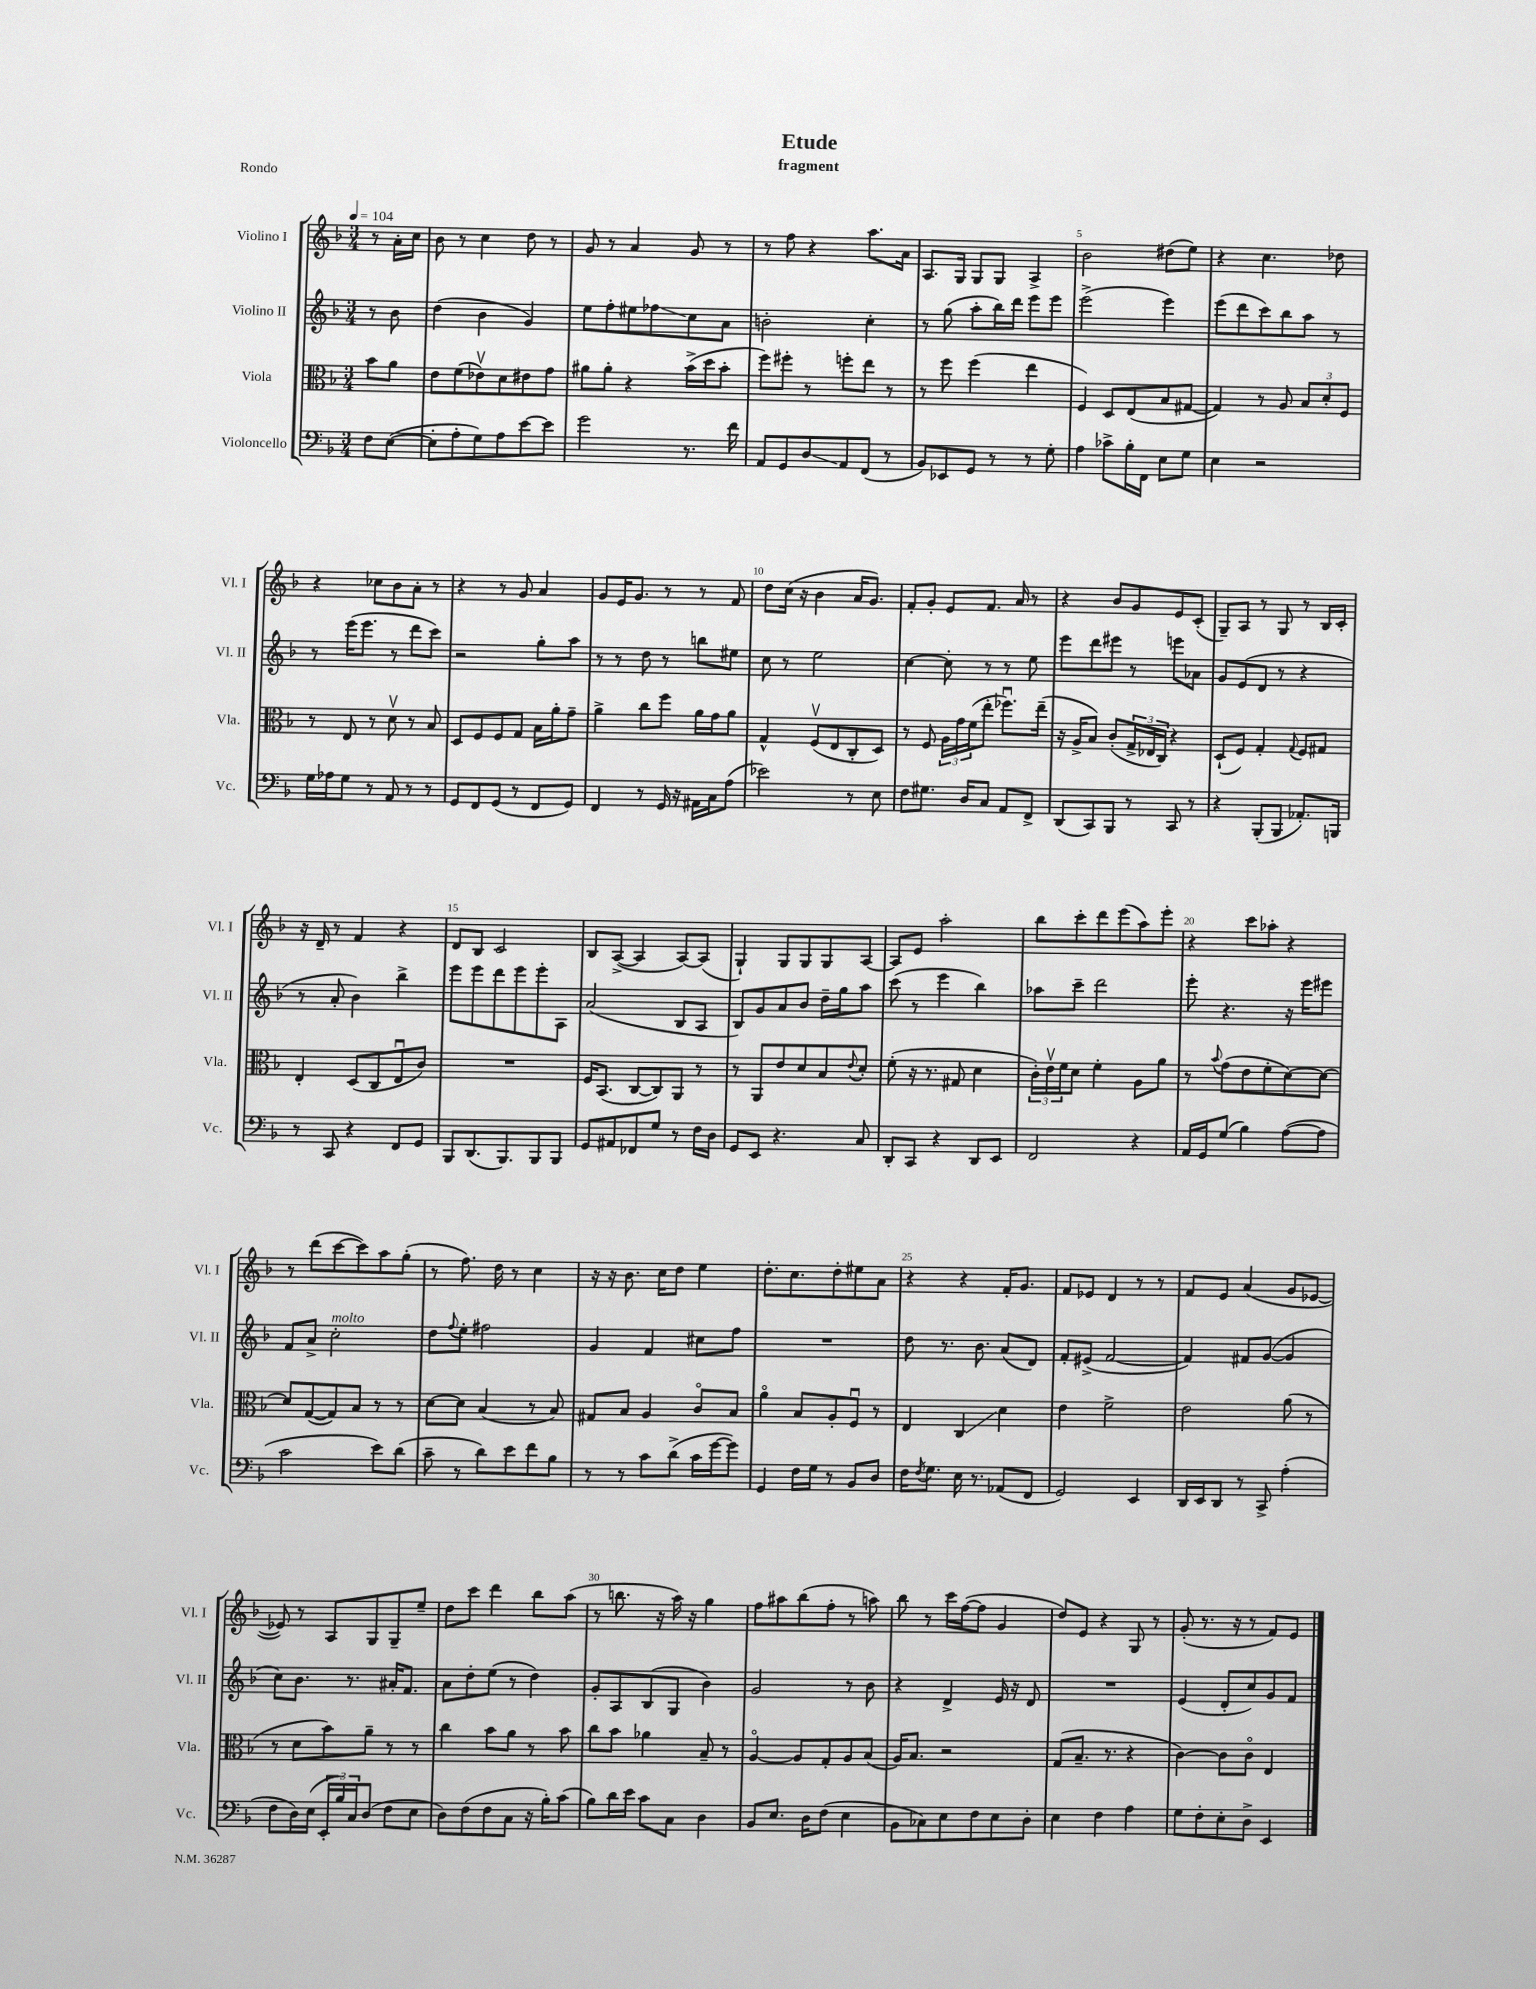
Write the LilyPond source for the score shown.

\header { title = "Etude" subtitle = "fragment" piece = "Rondo" }
<<
\new StaffGroup <<
\new Staff = "s0" \with { instrumentName = "Violino I" shortInstrumentName = "Vl. I" } {
    \clef treble \key f \major \numericTimeSignature \time 3/4 \partial 4 \tempo 4 = 104
    r8 a'16-. c''16 |
    bes'8 r8 c''4 d''8 r8 |
    g'8 r8 a'4 g'8 r8 |
    r8 f''8 r4 a''8. a'16 |
    a8. g16 g8 g8 a4-> |
    bes'2 dis''8( e''8) |
    r4 c''4. des''8 |
    r4 ces''8 bes'8 a'8-. r8 |
    r4 r8 g'8 a'4 |
    g'8 e'16 g'8. r8 r8 f'8 |
    d''8 c''16( r16 bes'4 a'16 g'8.) |
    f'8-. g'8-. e'8 f'8. a'16 r8 |
    r4 bes'8 g'8 e'8 c'8-.( |
    g8--) a8 r8 g8 r8 bes16 c'16-. |
    r16 d'16-- r8 f'4 r4 |
    d'8 bes8 c'2 |
    bes8 a8~->( a4 a8~) a8( |
    g4-!) g8 g8 g8 a8~ |
    a8 e'8 a''2-. |
    bes''8 c'''8-. d'''8 e'''8( a''8) e'''8-. |
    r4 c'''8 aes''8-. r4 |
    r8 d'''8( c'''8~ c'''8) a''8 g''8-.( |
    r8 f''8.) d''16 r8 c''4 |
    r16 r16 bes'8. c''16 d''8 e''4 |
    d''8.-. c''8. d''8-. eis''8 a'8 |
    r4 r4 f'16-. g'8. |
    f'8 ees'8 d'4 r8 r8 |
    f'8 e'8 a'4( g'8 ees'8~ |
    ees'8) r8 a8 g8 g8-- e''8-- |
    d''8 c'''8 d'''4 bes''8 a''8( |
    r8 b''8. r16 a''16) r16 g''4 |
    f''8 ais''8 bes''8( f''8-. r8 a''8) |
    bes''8 r8 c'''16 f''16~( f''8 g'4 |
    d''8) e'8 r4 g8 r8 |
    g'8-.( r8. r16 r8 f'8) e'8 \bar "|." |
}
\new Staff = "s1" \with { instrumentName = "Violino II" shortInstrumentName = "Vl. II" } {
    \clef treble \key f \major \numericTimeSignature \time 3/4 \partial 4
    r8 bes'8 |
    d''4( bes'4 g'4) |
    e''8 f''8-. eis''8 fes''8\glissando c''8 a'8 |
    b'2-. c''4-. |
    r8 g''8( a''8-. bes''16) d'''16 e'''8 e'''8 |
    e'''2->( e'''4) |
    e'''8( d'''8 c'''8) bes''8 a''8 r8 |
    r8 e'''16( e'''8. r8 d'''8 c'''8) |
    r2 g''8-. a''8 |
    r8 r8 d''8 r8 b''8 eis''8 |
    c''8 r8 e''2 |
    c''4~ c''8-. r8 r8 e''8 |
    e'''8 d'''8 eis'''8 r8 e'''8 aes'8 |
    g'8 e'8( d'8 r8 r4 |
    r8 a'8-. bes'4) bes''4-> |
    e'''8 e'''8 d'''8 e'''8 e'''8-. a8 |
    a'2( bes8 a8 |
    bes8) g'8 a'8 bes'8 d''16-- g''16 a''8 |
    c'''8( r8 e'''4 bes''4) |
    aes''8 c'''8-- d'''2 |
    e'''8-. r4. r16 e'''16 eis'''8 |
    f'8 a'8-> c''2-.^\markup { \italic "molto" } |
    d''8 \appoggiatura { f''8 } e''8-. fis''2 |
    g'4 f'4 cis''8 f''8 |
    R2. |
    d''8 r8. bes'8. a'8( d'8) |
    f'8-. eis'8->( f'2~ |
    f'4) fis'8 g'8~( g'4 |
    c''8) bes'8. r8. ais'16-. f'8. |
    a'8 d''8-. e''8( r8 d''4) |
    g'8-. a8 bes8( g8 bes'4) |
    g'2 r8 bes'8 |
    r4 d'4-> e'16 r16 d'8 |
    R2. |
    e'4( d'8-. c''8) g'8 f'8 \bar "|." |
}
\new Staff = "s2" \with { instrumentName = "Viola" shortInstrumentName = "Vla." } {
    \clef alto \key f \major \numericTimeSignature \time 3/4 \partial 4
    bes'8 a'8 |
    e'8 f'8( ees'8\upbow) d'8 eis'8 g'8 |
    ais'8 ais'8-. r4 bes'16->( d''16 bes'8-. |
    f''8) fis''8-. r8 f''8-. e''8 r8 |
    r8 f''8 f''4( e''4 |
    f4) d8 e8( bes8 gis8~ |
    gis4) r8 a8 \tuplet 3/2 { bes8 d'8-. f8 } |
    r8 e8 r8 d'8\upbow r8 bes8 |
    d8 f8 f8 g8 bes16 a'16-. g'8-- |
    a'4-> c''8 f''8 a'16 g'16 a'8 |
    g4-^ f8\upbow( e8 c8-. d8) |
    r8 f8 \tuplet 3/2 { a16 g'16 f'16( } e''8-. fes''8.\downbow) e''16--( |
    r16 a16-> bes8) c'8-.( \tuplet 3/2 { g16-> ees16 c16) } r4 |
    d8-!( f8) g4-. \appoggiatura { g8 } f8 gis8 |
    e4-. d8( c8 e8\downbow c'8) |
    R2. |
    f16 bes,8.( c8~ c8) a,8 r8 |
    r8 a,8 e'8 d'8 bes8 \appoggiatura { e'8 } d'8-. |
    f'8-.( r16 r8. gis8 d'4 |
    \tuplet 3/2 { c'16-.) e'16\upbow f'16 } d'8 f'4-. a8 a'8 |
    r8 \appoggiatura { bes'8 } g'8( e'8 f'8-. d'8~) d'8~ |
    d'8 g8~( g8) bes8 r8 r8 |
    d'8~ d'8 bes4( r8 bes8) |
    gis8 bes8 a4 c'8\flageolet bes8 |
    a'4\flageolet bes8 a8-. f8\downbow r8 |
    e4 c4\glissando d'4 |
    e'4 f'2-> |
    e'2 a'8( r8 |
    r8 d'8 bes'8) a'8-- r8 r8 |
    c''4 bes'8 a'8 r8 bes'8 |
    c''8 bes'8 aes'4 bes8-- r8 |
    a4~\flageolet a8 g8-. a8 bes8( |
    a16) bes8. r2 |
    g8( bes8.-- r8. r4 |
    c'4~) c'8 c'8\flageolet e4 \bar "|." |
}
\new Staff = "s3" \with { instrumentName = "Violoncello" shortInstrumentName = "Vc." } {
    \clef bass \key f \major \numericTimeSignature \time 3/4 \partial 4
    f8 e8~( |
    e8-. a8-. g8) a8 e'8~ e'8 |
    g'2 r8. f'16 |
    a,8 g,8 d8\glissando a,8 f,8( r8 |
    bes,8) ees,8 g,8 r8 r8 g8-. |
    a4 ces'8-> bes16-. f,16 e8 g8 |
    e4 r2 |
    g16 aes16 g8 r8 a,8 r8 r8 |
    g,8 f,8 g,8( r8 f,8 g,8) |
    f,4 r8 g,16 r16 ais,16 c16 a8( |
    ees'2) r8 e8 |
    f8 gis8. d16 c8 a,8 f,8-> |
    d,8( c,8) bes,,8 r8 c,8 r8 |
    r4 bes,,8-.( bes,,8 aes,8.-.) b,,16 |
    r8 c,8 r4 f,8 g,8 |
    bes,,8 d,8.( bes,,8.) bes,,8 bes,,8 |
    g,8 ais,8 fes,8 g8 r8 f16 d16 |
    g,8 e,8 r4. c8 |
    d,8-. c,8 r4 d,8 e,8 |
    f,2 r4 |
    a,16 g,16 g8( bes4) a8~( a8 |
    c'2 e'8) d'8( |
    c'8-- r8 d'8) e'8 f'8 bes8 |
    r8 r8 c'8 d'8->( c'16 g'16~ g'8) |
    g,4 f16 g16 r8 bes,8 d8 |
    f16 \acciaccatura { f8 } g8. e16 r8. aes,8( f,8 |
    g,2) e,4 |
    d,16 e,16 d,8 r8 c,8-> a4-.( |
    f8 d16) e16( \tuplet 3/2 { e,16-. bes16) c16 } d8( f8 e8 |
    d8) f8( f8 c8 r16 bes16-.) c'8( |
    bes8) d'16 e'16 c'8 c8 d4 |
    bes,8 e8. d16 f8( e4 |
    bes,8 ces8) e8 f8 e8 d8-. |
    e4 f4 a4 |
    g8 f8-. e8-. d8-> e,4 \bar "|." |
}
>>
>>
\layout { \context { \Score \override BarNumber.break-visibility = ##(#f #t #t) barNumberVisibility = #(every-nth-bar-number-visible 5) } }
